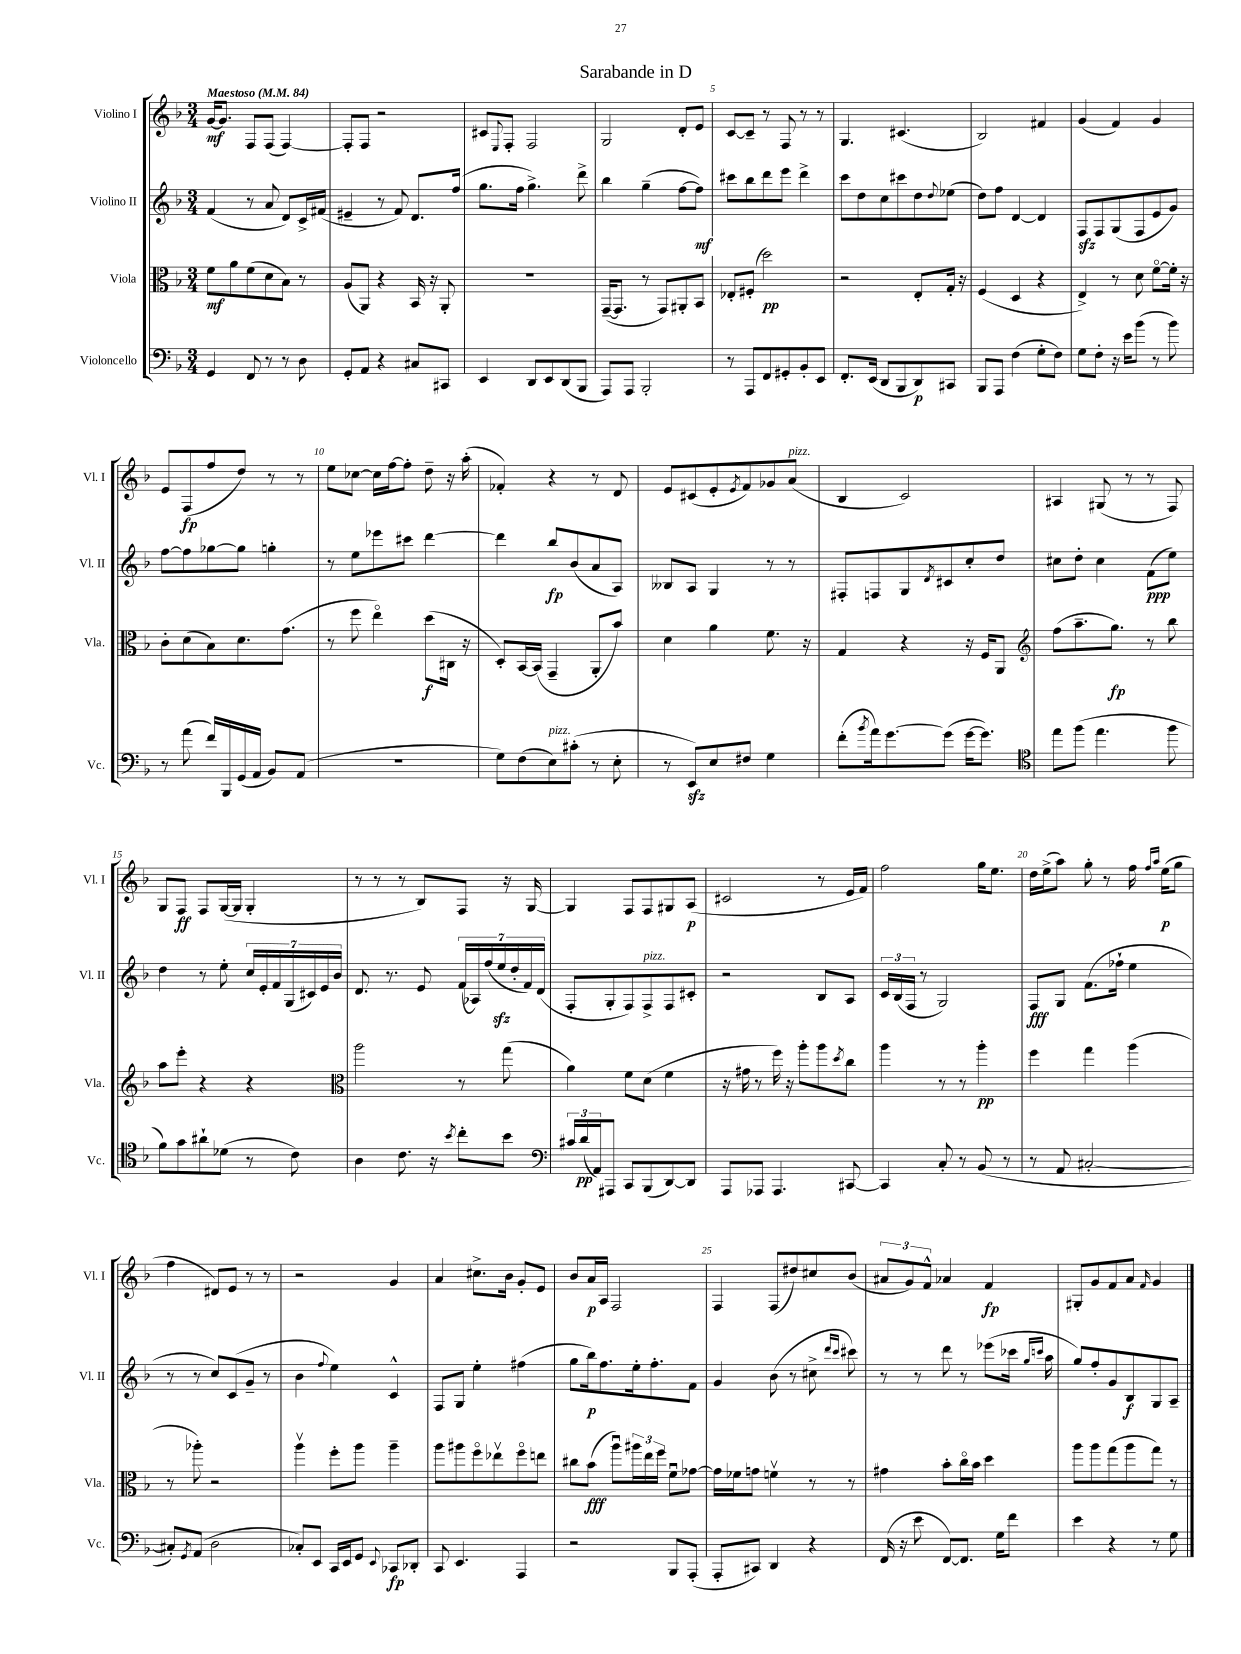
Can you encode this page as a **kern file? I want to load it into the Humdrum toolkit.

**kern	**kern	**kern	**kern
*staff4	*staff3	*staff2	*staff1
*clefF4	*clefC3	*clefG2	*clefG2
*k[b-]	*k[b-]	*k[b-]	*k[b-]
*M3/4	*M3/4	*M3/4	*M3/4
*MM84	*MM84	*MM84	*MM84
4GG	8f	(4f	[16g
.	.	.	8.g]
.	8a	.	.
8FF	(8f	8r	8F
8r	8d	8a	(8F
8r	8B-)	8d)	[4F)
8D	8r	16c^	.
.	.	(16f#	.
=	=	=	=
8GG'	(8A	4e#~	8F']
8AA	8AA)	.	8F
4r	4r	8r	2r
.	.	8f)	.
8C#	16BB-	8.d	.
.	16r	.	.
8CC#	8AA'	.	.
.	.	(16ff	.
=	=	=	=
4EE	2.r	8.gg	8c#
.	.	.	8qqE
.	.	.	8F'
.	.	16ff	.
8DD	.	4.gg^)	2F
8EE	.	.	.
(8DD	.	.	.
8BBB-	.	8ddd^	.
=	=	=	=
8AAA)	([16GG~	4bb-	2G
.	8.GG]	.	.
8AAA	.	.	.
2BBB-'	8r	(4gg~	.
.	8GG)	.	.
.	8AA#'	[8ff	8d'
.	8BB-	8ff])	8e
=	=	=	=
8r	8E-'	8ccc#	[8c
8AAA	(8F#'	8bb-	8c~]
8FF	2dd)	8ddd	8r
8GG#'	.	8eee	8F
8BB-'	.	4ddd^	8r
8EE	.	.	8r
=	=	=	=
8.FF'	2r	8ccc	4.G
.	.	8dd	.
(16EE	.	.	.
8DD	.	8cc	.
8BBB-	.	8ccc#	(4.c#
8DD)	8E'	8dd	.
.	.	8qqdd	.
8CC#	16G'	(8ee-	.
.	16r	.	.
=	=	=	=
8BBB-	(4F	8dd)	2B-)
8AAA	.	8ff	.
(4F	4D	[4d	.
8G'	4r	4d]	4f#
8F)	.	.	.
=	=	=	=
8G	4E^)	8F	(4g
8F'	.	8F	.
16r	8r	(8G	4f)
16e	.	.	.
(8b-	8d	8F	.
8r	[8fo	8e	4g
8b-)	16f']	8g)	.
.	16r	.	.
=	=	=	=
8r	8c'	[8ff	8e
(8a	(8d	8ff]	(8F
16f)	8B-)	[8gg-	8ff
16BBB-	.	.	.
(16GG	8.d	8gg-]	8dd)
16AA	.	.	.
8BB-)	.	4gg'	8r
.	(8.g	.	.
(8AA	.	.	8r
=	=	=	=
2.r	8r	8r	8ee
.	8ff	8ee	[8cc-
.	4eeo)	8eee-	16cc-]
.	.	.	[16ff
.	.	8ccc#	8ff']
.	(8dd	[4ddd	8dd~
.	16C#	.	16r
.	16r	.	(16aa'
=	=	=	=
8G)	8D')	4ddd]	4f-')
(8F	[16BB-	.	.
.	(16BB-]	.	.
8E)	4GG~	8bb-	4r
(8c#'	.	(8b-	.
8r	8AA'	8a	8r
8E'	8b-)	8A)	8d
=	=	=	=
8r	4d	8B--	8e
8EE)	.	8A	(8c#
8E	4a	4G	8e'
.	.	.	8qe
8F#	.	.	8f)
4G	8.f	8r	8g-
.	.	8r	(8a
.	16r	.	.
=	=	=	=
(8f'	4G	8F#'	4B-
8qb-	.	.	.
16a)	.	8F	.
[8.g	.	.	.
.	4r	8G	2c)
.	.	8qd	.
(8g]	.	8c#	.
[16g	16r	8cc'	.
8.g])	16F	.	.
.	8AA	8dd	.
=	=	=	=
*clefC4	*clefG2	*	*
8ee	(8ff	8cc#	4A#
(8ff	8.aa~	8dd'	.
4.ee	.	4cc#	(8G#
.	8.gg)	.	.
.	.	.	8r
.	8r	(8f	8r
8ff	8bb-	8ee)	8F)
=	=	=	=
8f)	8aa	4dd	8G
8g	8eee'	.	8F
8a#`	4r	8r	8F
(8d-	.	8ee'	([16G
.	.	.	16G]
8r	4r	28cc	4G'
.	.	28e'	.
.	.	28f	.
.	.	(28G	.
8c)	.	.	.
.	.	28c#)	.
.	.	28e	.
.	.	28b-	.
=	=	=	=
*	*clefC3	*	*
4A	2aa	8.d	8r
.	.	.	8r
.	.	8.r	.
8.c	.	.	8r
.	.	8e	8B-)
16r	.	.	.
8qb-	.	.	.
8cc'	8r	(28f	8F
.	.	28A-)	.
.	.	(28ff	.
.	.	28ee	.
8b-	(8gg	.	16r
.	.	28dd'	.
.	.	28f)	.
.	.	.	[16G
.	.	(28d	.
=	=	=	=
*clefF4	*	*	*
24c#	4a)	8F'	4G]
(24d	.	.	.
24AA)	.	.	.
8AAA#	.	8G'	.
8CC	8f	8F)	8F
(8BBB-	(8d	8F^	8F
[8DD)	4f	8F	8G#
8DD]	.	8c#'	(8A
=	=	=	=
8AAA	16r	2r	2c#
.	16g#	.	.
8AAA-	8r	.	.
4.AAA-	16ff)	.	.
.	16r	.	.
.	8aa'	.	.
.	8aa	8B-	8r
.	8qdd	.	.
[8CC#	8cc	8A	16e
.	.	.	16f)
=	=	=	=
4CC#]	4aa	24c	2ff
.	.	(24B-	.
.	.	24F	.
.	.	8r	.
8C'	8r	2G)	.
8r	8r	.	.
(8BB-	4aa'	.	16gg
.	.	.	8.ee
8r	.	.	.
=	=	=	=
8r	4ff	8F	16dd
.	.	.	(16ee^
8AA	.	8G	8aa)
[2C#'	4gg	(8.f	8gg'
.	.	.	8r
.	.	16ff-`	.
.	(4aa	4ee	16ff
.	.	.	16qqff
.	.	.	16qqaa
.	.	.	(16ee
.	.	.	8gg
=	=	=	=
8C#'])	8r	8r	4ff
8qGG	.	.	.
(8AA	8aa-')	8r	.
2D	2r	8cc)	8d#)
.	.	(8c	8e
.	.	8g~	8r
.	.	8r	8r
=	=	=	=
8C-')	4aav	4b-	2r
8EE	.	.	.
.	.	8qqff	.
16CC	8ff'	4ee)	.
16EE	.	.	.
8GG	8aa	.	.
8qqEE	.	.	.
8CC-	4aa~	4c^^	4g
8DD-'	.	.	.
=	=	=	=
8CC	8aa	8F	4a
4.EE	8aa#	8G	.
.	8ffo	4ee'	8.cc#^
.	8ee-v	.	.
.	.	.	16b-
4AAA	8ffo	(4ff#	8g'
.	8ee	.	8e
=	=	=	=
2r	8cc#	8gg	8b-
.	(8b-	16bb-)	16a
.	.	8.ff	16A
.	8aau)	.	2F
.	24aa#	16ee'	.
.	24ee	.	.
.	.	8.ff'	.
.	24ff	.	.
8BBB-	8fu	.	.
(8AAA'	[8g-	8f	.
=	=	=	=
8AAA'	16g-]	4g	4F
.	16f-	.	.
8CC#)	8g	.	.
4DD	4fv	(8b-	(8F
.	.	8r	8dd#)
4r	8r	8cc#^	8cc#
.	.	16qqddd	.
.	.	16qqccc	.
.	8r	8ccc#)	(8b-
=	=	=	=
(16FF	4g#	8r	12a#
16r	.	.	.
.	.	.	12g)
8e	.	8r	.
.	.	.	12f^^
[8FF)	8b-'	8ddd	4a-
8.FF]	16cco	8r	.
.	16b-	.	.
.	4dd	(8eee-	4f
16G	.	.	.
8f	.	16ccc-	.
.	.	16qqgg	.
.	.	16qqccc	.
.	.	16aa	.
=	=	=	=
4e	8aa	8gg)	8G#'
.	8aa	8ff'	8g
4r	(8gg	8g	8f
.	8aa	8B-	8a
.	.	.	16qqf
8r	8gg)	8G	4g
8G	8r	8A~	.
==	==	==	==
*-	*-	*-	*-
